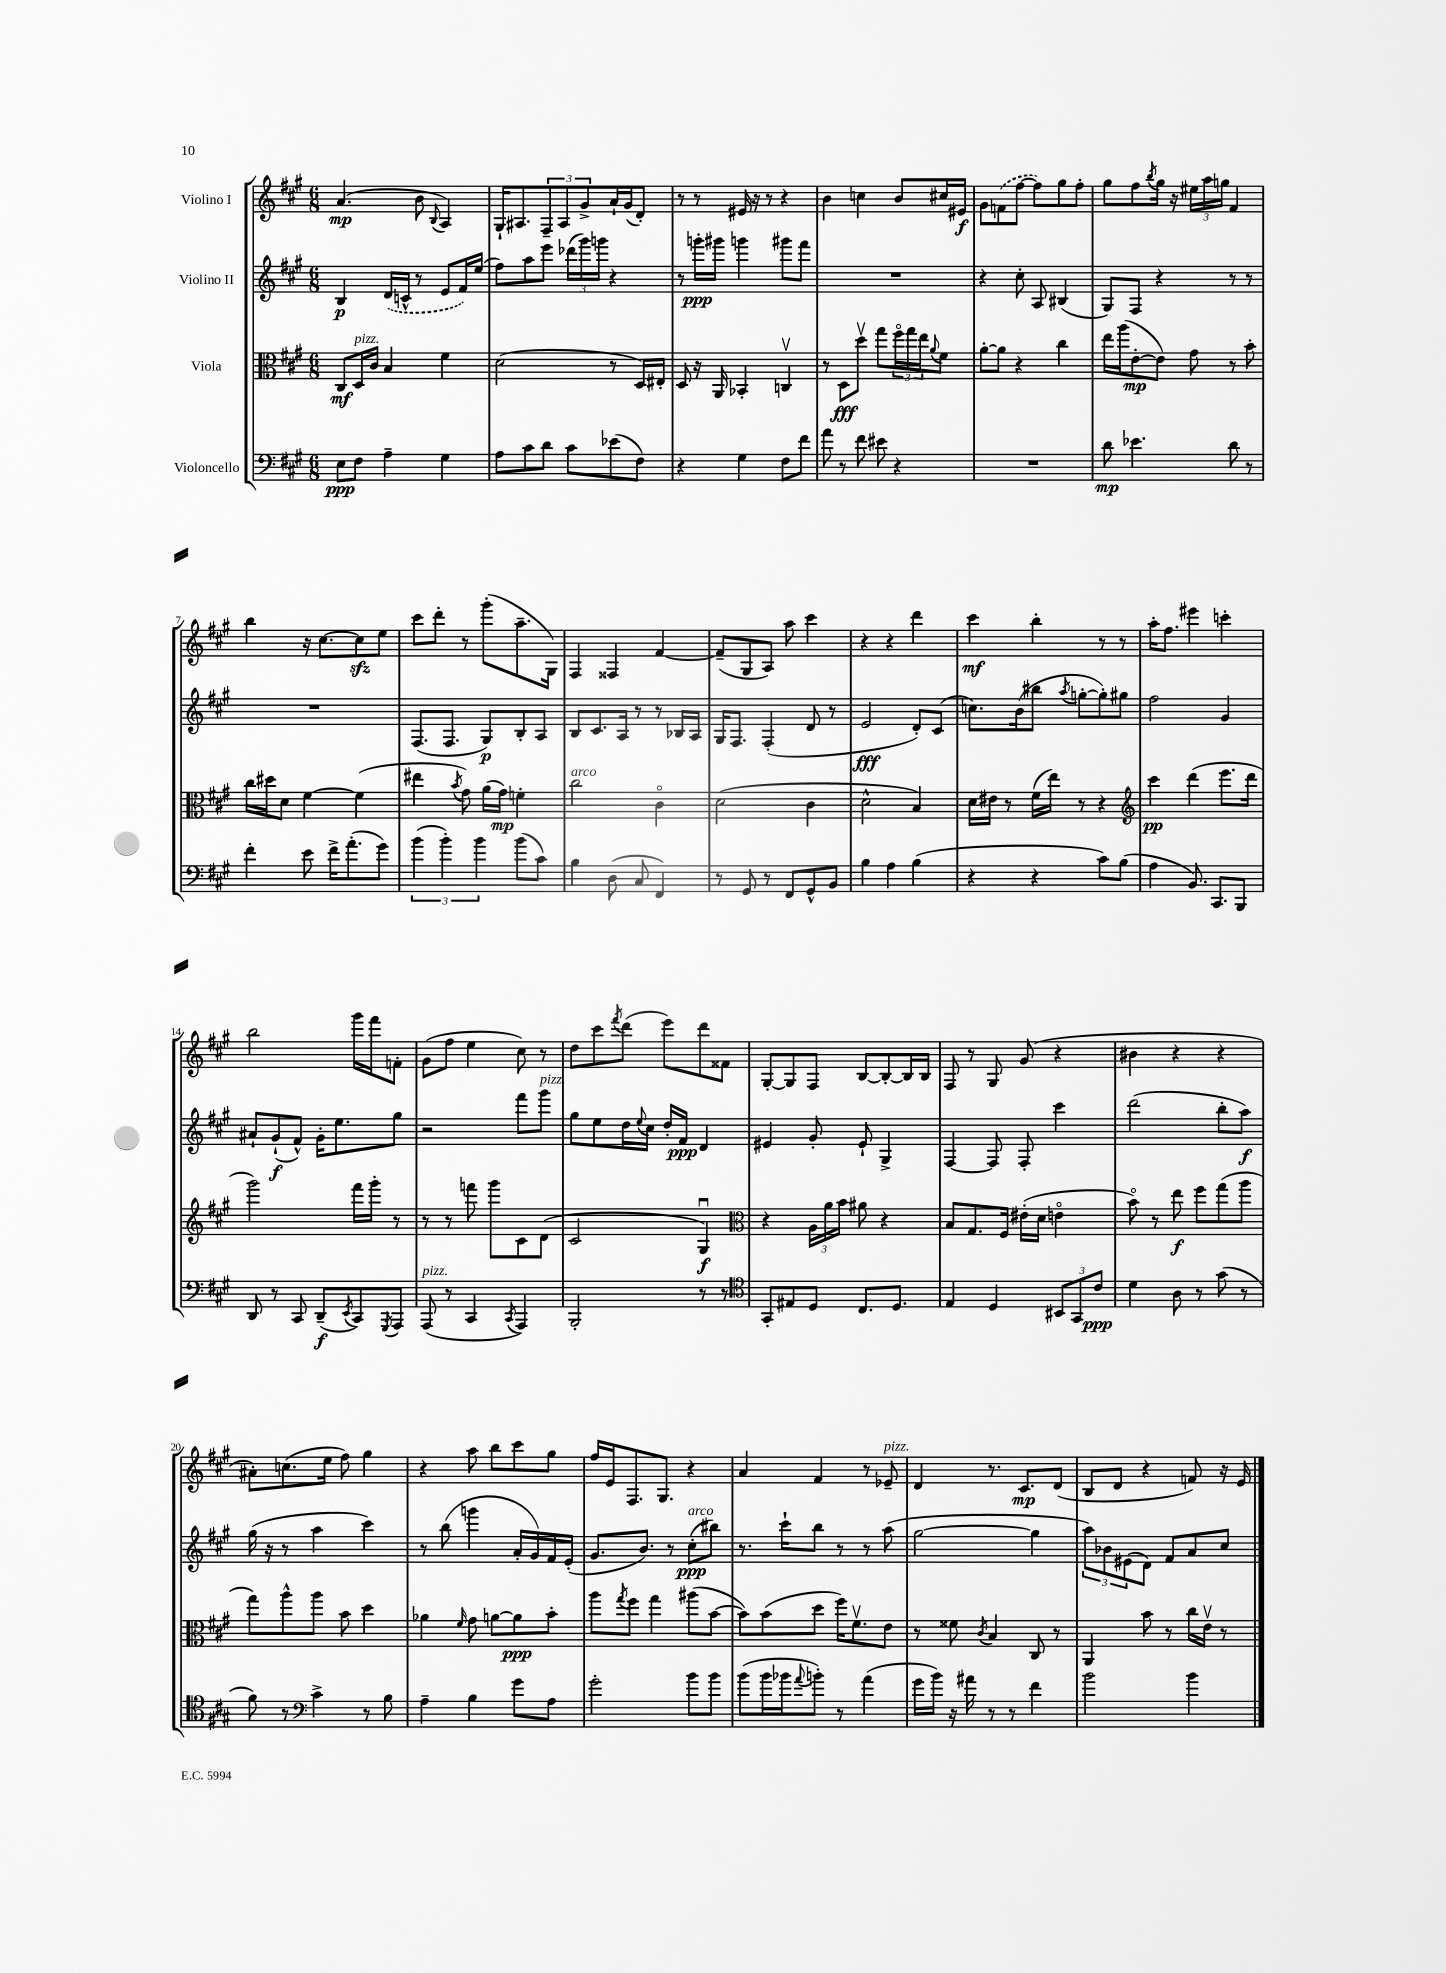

**kern	**dynam	**kern	**dynam	**kern	**dynam	**kern	**dynam
*part4	*part4	*part3	*part3	*part2	*part2	*part1	*part1
*staff4	*staff4	*staff3	*staff3	*staff2	*staff2	*staff1	*staff1
*I"Violoncello	*	*I"Viola	*	*I"Violino II	*	*I"Violino I	*
*clefF4	*	*clefC3	*	*clefG2	*	*clefG2	*
*k[f#c#g#]	*	*k[f#c#g#]	*	*k[f#c#g#]	*	*k[f#c#g#]	*
*M6/8	*	*M6/8	*	*M6/8	*	*M6/8	*
=1	=1	=1	=1	=1	=1	=1	=1
8E\L	ppp	8C#/L	mf	4B/	p	(4.a/	mp
!	!	!LO:TX:a:i:t=pizz.	!	!	!	!	!
8F#\J	.	16D/L	.	.	.	.	.
.	.	16c#/JJ	.	.	.	.	.
4A~\	.	4B/	.	(16d/LL	.	.	.
.	.	.	.	16cn^^/JJ	.	.	.
.	.	.	.	8r	.	8b\	.
.	.	.	.	.	.	8qqB/	.
4G#\	.	4f#\	.	8e/L	.	4A/)	.
.	.	.	.	16f#/L)	.	.	.
.	.	.	.	(16ee/JJ	.	.	.
=2	=2	=2	=2	=2	=2	=2	=2
8A\L	.	(2d\	.	8ff#\L)	.	16G#`/KL	.
.	.	.	.	.	.	8.A#X/	.
8c#\	.	.	.	8aa\	.	.	.
8d\J	.	.	.	8eee\J	.	12F#~/	.
.	.	.	.	.	.	12A#/	.
8c#\L	.	.	.	(24ddd-X\LL	.	.	.
.	.	.	.	24ggg#\)	.	12g#^/	.
.	.	.	.	24gggn\JJ	.	.	.
(8e-X\	.	8r	.	4r	.	16a`/L	.
.	.	.	.	.	.	(16g#/J	.
8F#\J)	.	16D/LL)	.	.	.	8d'/J)	.
.	.	16E#X'/JJ	.	.	.	.	.
=3	=3	=3	=3	=3	=3	=3	=3
4r	.	8D/	.	8r	.	8r	.
.	.	16r	.	16gggn'\LL	ppp	8r	.
.	.	16AA/	.	16ggg#X\JJ	.	.	.
4G#\	.	4BB-X'/	.	4gggn\	.	16e#X/	.
.	.	.	.	.	.	16r	.
.	.	.	.	.	.	8r	.
8F#\L	.	4Cnv/	.	8ggg#X\L	.	4r	.
8f#\J	.	.	.	8fff#\J	.	.	.
=4	=4	=4	=4	=4	=4	=4	=4
8a\	.	8r	.	2.r	.	4b\	.
8r	.	8D\L	fff	.	.	.	.
8f#\	.	8ddv\J	.	.	.	4ccn\	.
8e#X\	.	8gg#\L	.	.	.	.	.
4r	.	24ff#\L	.	.	.	8b/L	.
.	.	24gg#\	.	.	.	.	.
.	.	24ee\J	.	.	.	.	.
.	.	8qqa/	.	.	.	.	.
.	.	8f#\J	.	.	.	16cc#X/L	.
.	.	.	.	.	.	16e#X/JJ	f
=5	=5	=5	=5	=5	=5	=5	=5
2.r	.	[8a'\L	.	4r	.	8g#\L	.
.	.	8a\J]	.	.	.	(8fn\	.
.	.	4r	.	8cc#'\	.	[8ff#\J	.
.	.	.	.	8A/	.	8ff#\L])	.
.	.	4cc#\	.	(4B#X/	.	8gg#\	.
.	.	.	.	.	.	8ff#'\J	.
=6	=6	=6	=6	=6	=6	=6	=6
8d\	mp	16ee\LL	.	8G#/L)	.	8gg#\L	.
.	.	(16aa\J	.	.	.	.	.
4.e-X\	.	[8e'\	mp	8F#/J	.	8ff#\	.
.	.	.	.	.	.	8qbb/	.
.	.	8e\J])	.	4r	.	16gg#\Jk	.
.	.	.	.	.	.	16r	.
.	.	8g#\	.	.	.	24ee#X\LL	.
.	.	.	.	.	.	24aa\	.
.	.	.	.	.	.	24ggn\JJ	.
8d\	.	8r	.	8r	.	4f#/	.
8r	.	8b'\	.	8r	.	.	.
!!LO:LB:g=z
=7	=7	=7	=7	=7	=7	=7	=7
4f#'\	.	16cc#\LL	.	2.r	.	4bb\	.
.	.	16dd#X\J	.	.	.	.	.
.	.	8d\J	.	.	.	.	.
8e\	.	[4f#\	.	.	.	16r	.
.	.	.	.	.	.	[8.cc#\L	.
16f#^\KL	.	.	.	.	.	.	.
(8.a'\	.	.	.	.	.	.	.
.	.	(4f#\]	.	.	.	8cc#zz\]	.
8g#\J)	.	.	.	.	.	8ee\J	.
=8	=8	=8	=8	=8	=8	=8	=8
(6b\	.	4ee#X\	.	(8.F#/L	.	8ccc#\L	.
.	.	.	.	.	.	8ddd'\J	.
6b'\)	.	.	.	.	.	.	.
.	.	.	.	8.F#/J	.	.	.
.	.	8qb/	.	.	.	.	.
.	.	8g#\)	.	.	.	8r	.
6b\	.	.	.	.	.	.	.
.	.	(16a\LL	.	8G#/L)	p	(8ggg#'\L	.
.	.	16g#\JJ)	mp	.	.	.	.
(8b\L	.	4fn'\	.	8B'/	.	8.aa~\	.
8c#\J)	.	.	.	8A/J	.	.	.
.	.	.	.	.	.	16G#\Jk)	.
=9	=9	=9	=9	=9	=9	=9	=9
!	!	!LO:TX:a:i:t=arco	!	!	!	!	!
4B\	.	2cc#\	.	8B/L	.	4F#/	.
.	.	.	.	8.c#/	.	.	.
(8D\	.	.	.	.	.	4F##X/	.
.	.	.	.	16A/Jk	.	.	.
8C#/	.	.	.	8r	.	.	.
4FF#/)	.	4c#\	.	8r	.	[4f#/	.
.	.	.	.	16B-X/LL	.	.	.
.	.	.	.	16A/JJ	.	.	.
=10	=10	=10	=10	=10	=10	=10	=10
8r	.	(2d\	.	16G#/KL	.	(8f#~/L]	.
.	.	.	.	8.F#/J	.	.	.
8GG#/	.	.	.	.	.	8G#/	.
8r	.	.	.	(4F#'/	.	8A/J)	.
8FF#/L	.	.	.	.	.	8aa\	.
8GG#^^/	.	4c#\	.	8d/	.	4ccc#\	.
8BB/J	.	.	.	8r	.	.	.
=11	=11	=11	=11	=11	=11	=11	=11
4B\	.	2d^^\	.	2e/	fff	4r	.
4A\	.	.	.	.	.	4r	.
(4B\	.	4B/)	.	8d'/L)	.	4ddd\	.
.	.	.	.	(8c#/J	.	.	.
=12	=12	=12	=12	=12	=12	=12	=12
4r	.	16d\LL	.	8.ccn\L)	.	4ccc#\	mf
.	.	16e#X\JJ	.	.	.	.	.
.	.	8r	.	.	.	.	.
.	.	.	.	(16b\k	.	.	.
4r	.	(16f#\LL	.	8bb#X\J	.	4bb'\	.
.	.	16ee\JJ)	.	.	.	.	.
.	.	.	.	8qaa/	.	.	.
.	.	8r	.	[8ggn'\L	.	.	.
8c#\L)	.	4r	.	8gg'\])	.	8r	.
(8B\J	.	.	.	8gg#X\J	.	8r	.
=13	=13	=13	=13	=13	=13	=13	=13
*	*	*clefG2	*	*	*	*	*
4A\	.	4ccc#\	pp	2ff#\	.	16aa'\KL	.
.	.	.	.	.	.	8.ff#\J	.
8.BB/)	.	(4ddd\	.	.	.	4eee#X\	.
8.CC#/L	.	.	.	.	.	.	.
.	.	8.eee\L	.	4g#/	.	4cccn'\	.
8BBB/J	.	.	.	.	.	.	.
.	.	16ddd\Jk	.	.	.	.	.
!!LO:LB:g=z
=14	=14	=14	=14	=14	=14	=14	=14
8DD/	.	2ggg#\)	.	8a#X`/L	.	2bb\	.
8r	.	.	.	(8g#`/	f	.	.
8CC#/	.	.	.	8f#^^/J)	.	.	.
(8DD~/L	f	.	.	16g#'\KL	.	.	.
.	.	.	.	8.ee\	.	.	.
8qEE/	.	.	.	.	.	.	.
8CC#/)	.	16fff#\LL	.	.	.	16ggg#\LL	.
.	.	16ggg#'\JJ	.	.	.	16fff#\J	.
8qGGG#/	.	.	.	.	.	.	.
8AAA/J	.	8r	.	8gg#\J	.	8fn'\J	.
=15	=15	=15	=15	=15	=15	=15	=15
!LO:TX:a:i:t=pizz.	!	!	!	!	!	!	!
(8AAA/	.	8r	.	2r	.	(8g#\L	.
8r	.	8r	.	.	.	8ff#\J	.
4CC#/	.	8fffn\	.	.	.	4ee\	.
.	.	8ggg#\L	.	.	.	.	.
8qCC#/	.	.	.	.	.	.	.
4AAA/)	.	8c#\	.	8fff#\L	.	8cc#\)	.
!	!	!	!	!LO:TX:a:i:t=pizz.	!	!	!
.	.	(8d\J	.	8ggg#\J	.	8r	.
=16	=16	=16	=16	=16	=16	=16	=16
2BBB'/	.	2c#/	.	8gg#\L	.	8dd\L	.
.	.	.	.	8ee\	.	8ccc#\	.
.	.	.	.	.	.	8qfff#/	.
.	.	.	.	16dd\L	.	(8ddd\J	.
.	.	.	.	8qqee/	.	.	.
.	.	.	.	16cc#\JJ	.	.	.
.	.	.	.	16dd'/LL	.	8eee\L)	.
.	.	.	.	16f#/JJ	ppp	.	.
8r	.	4G#u/)	f	4d/	.	8ddd\	.
8r	.	.	.	.	.	8f##X\J	.
=17	=17	=17	=17	=17	=17	=17	=17
*clefC4	*	*clefC3	*	*	*	*	*
8GG#'/L	.	4r	.	4e#X/	.	[8G#'/L	.
8E#X/	.	.	.	.	.	8G#/]	.
8D/J	.	24A\LL	.	8g#'/	.	8F#/J	.
.	.	24a\	.	.	.	.	.
.	.	24b\JJ	.	.	.	.	.
8.C#/L	.	8a#X\	.	8e#`/	.	[8B/L	.
.	.	4r	.	4G#^/	.	8B'/_	.
8.D/J	.	.	.	.	.	.	.
.	.	.	.	.	.	16B/L]	.
.	.	.	.	.	.	16B/JJ	.
=18	=18	=18	=18	=18	=18	=18	=18
4E/	.	8B/L	.	[4F#/	.	8F#/	.
.	.	8.G#/	.	.	.	8r	.
4D/	.	.	.	8F#/]	.	8G#/	.
.	.	16F#/Jk	.	.	.	.	.
.	.	(16e#X'\LL	.	8F#'/	.	(8g#/	.
.	.	16d\JJ	.	.	.	.	.
12BB#X/L	.	4en\	.	4ccc#\	.	4r	.
12GG#/	.	.	.	.	.	.	.
12c#/J	ppp	.	.	.	.	.	.
=19	=19	=19	=19	=19	=19	=19	=19
4d\	.	8b\)	.	(2ddd\	.	4b#X\	.
.	.	8r	.	.	.	.	.
8A\	.	8ee\	f	.	.	4r	.
8r	.	8ff#\L	.	.	.	.	.
(8g#\	.	(8gg#\	.	8bb'\L	.	4r	.
8r	.	8aa\J	.	8aa\J)	f	.	.
!!LO:LB:g=z
=20	=20	=20	=20	=20	=20	=20	=20
8f#\)	.	8gg#\L)	.	(16gg#\	.	8a#X'\L)	.
.	.	.	.	16r	.	.	.
8r	.	8aa^^\	.	8r	.	(8.ccn\	.
*clefF4	*	*	*	*	*	*	*
4c#^\	.	8aa\J	.	4aa\	.	.	.
.	.	.	.	.	.	16ee\Jk	.
.	.	8b\	.	.	.	8ff#\)	.
8r	.	4dd\	.	4ccc#\)	.	4gg#\	.
8B\	.	.	.	.	.	.	.
=21	=21	=21	=21	=21	=21	=21	=21
4A~\	.	4a-X\	.	8r	.	4r	.
.	.	.	.	(8bb\	.	.	.
.	.	16qqf#/	.	.	.	.	.
4B\	.	8g#\	.	4gggn\	.	8aa\	.
.	.	[8an\L	.	.	.	8bb\L	.
8g#\L	.	8a\]	ppp	16a'/LL	.	8ccc#\	.
.	.	.	.	16g#/)	.	.	.
8A\J	.	8b'\J	.	16f#/	.	8gg#\J	.
.	.	.	.	(16e'/JJ	.	.	.
=22	=22	=22	=22	=22	=22	=22	=22
2g#'\	.	8aa\L	.	8.g#/L	.	16ff#/LL	.
.	.	.	.	.	.	16e/J	.
.	.	8qgg#/	.	.	.	.	.
.	.	8ff#\J	.	.	.	8.F#/	.
.	.	.	.	8.b/J)	.	.	.
.	.	4gg#\	.	.	.	.	.
.	.	.	.	.	.	8.G#/J	.
.	.	.	.	8r	.	.	.
!	!	!	!	!LO:TX:a:i:t=arco	!	!	!
8b\L	.	(8aa#X\L	.	(8cc#'\L	ppp	4r	.
8b\J	.	[8b\J	.	8bb#X\J)	.	.	.
=23	=23	=23	=23	=23	=23	=23	=23
(8b\L	.	8b\L])	.	8.r	.	4a/	.
16b\L	.	(8b\	.	.	.	.	.
16b-X\J	.	.	.	16ccc#`\KL	.	.	.
8qqa/	.	.	.	.	.	.	.
8bn'\J)	.	8dd\J	.	8bb\J	.	4f#/	.
8r	.	16ff#\KL)	.	8r	.	.	.
.	.	8.f#v\	.	.	.	.	.
(4a\	.	.	.	8r	.	8r	.
!	!	!	!	!	!	!LO:TX:a:i:t=pizz.	!
.	.	8e\J	.	(8aa\	.	8e-X~/	.
=24	=24	=24	=24	=24	=24	=24	=24
16g#\LL	.	8r	.	[2gg#\	.	4d/	.
16b\JJ)	.	.	.	.	.	.	.
16r	.	8f##X\	.	.	.	.	.
16a#X\	.	.	.	.	.	.	.
.	.	8qc#/	.	.	.	.	.
8r	.	4B/	.	.	.	8.r	.
8r	.	.	.	.	.	.	.
.	.	.	.	.	.	8.c#/L	mp
4f#\	.	8C#/	.	4gg#\]	.	.	.
.	.	8r	.	.	.	(8d/J	.
=25	=25	=25	=25	=25	=25	=25	=25
2b\	.	4AA/	.	12aa\L)	.	8B/L	.
.	.	.	.	12b-X\	.	.	.
.	.	.	.	.	.	8d/J	.
.	.	.	.	(12e#X\	.	.	.
.	.	8b\	.	8d\J)	.	4r	.
.	.	8r	.	8f#/L	.	.	.
4b\	.	16cc#\LL	.	8a/	.	8fn/)	.
.	.	16ev\JJ	.	.	.	.	.
.	.	8r	.	8cc#/J	.	16r	.
.	.	.	.	.	.	16e/	.
==	==	==	==	==	==	==	==
*-	*-	*-	*-	*-	*-	*-	*-
